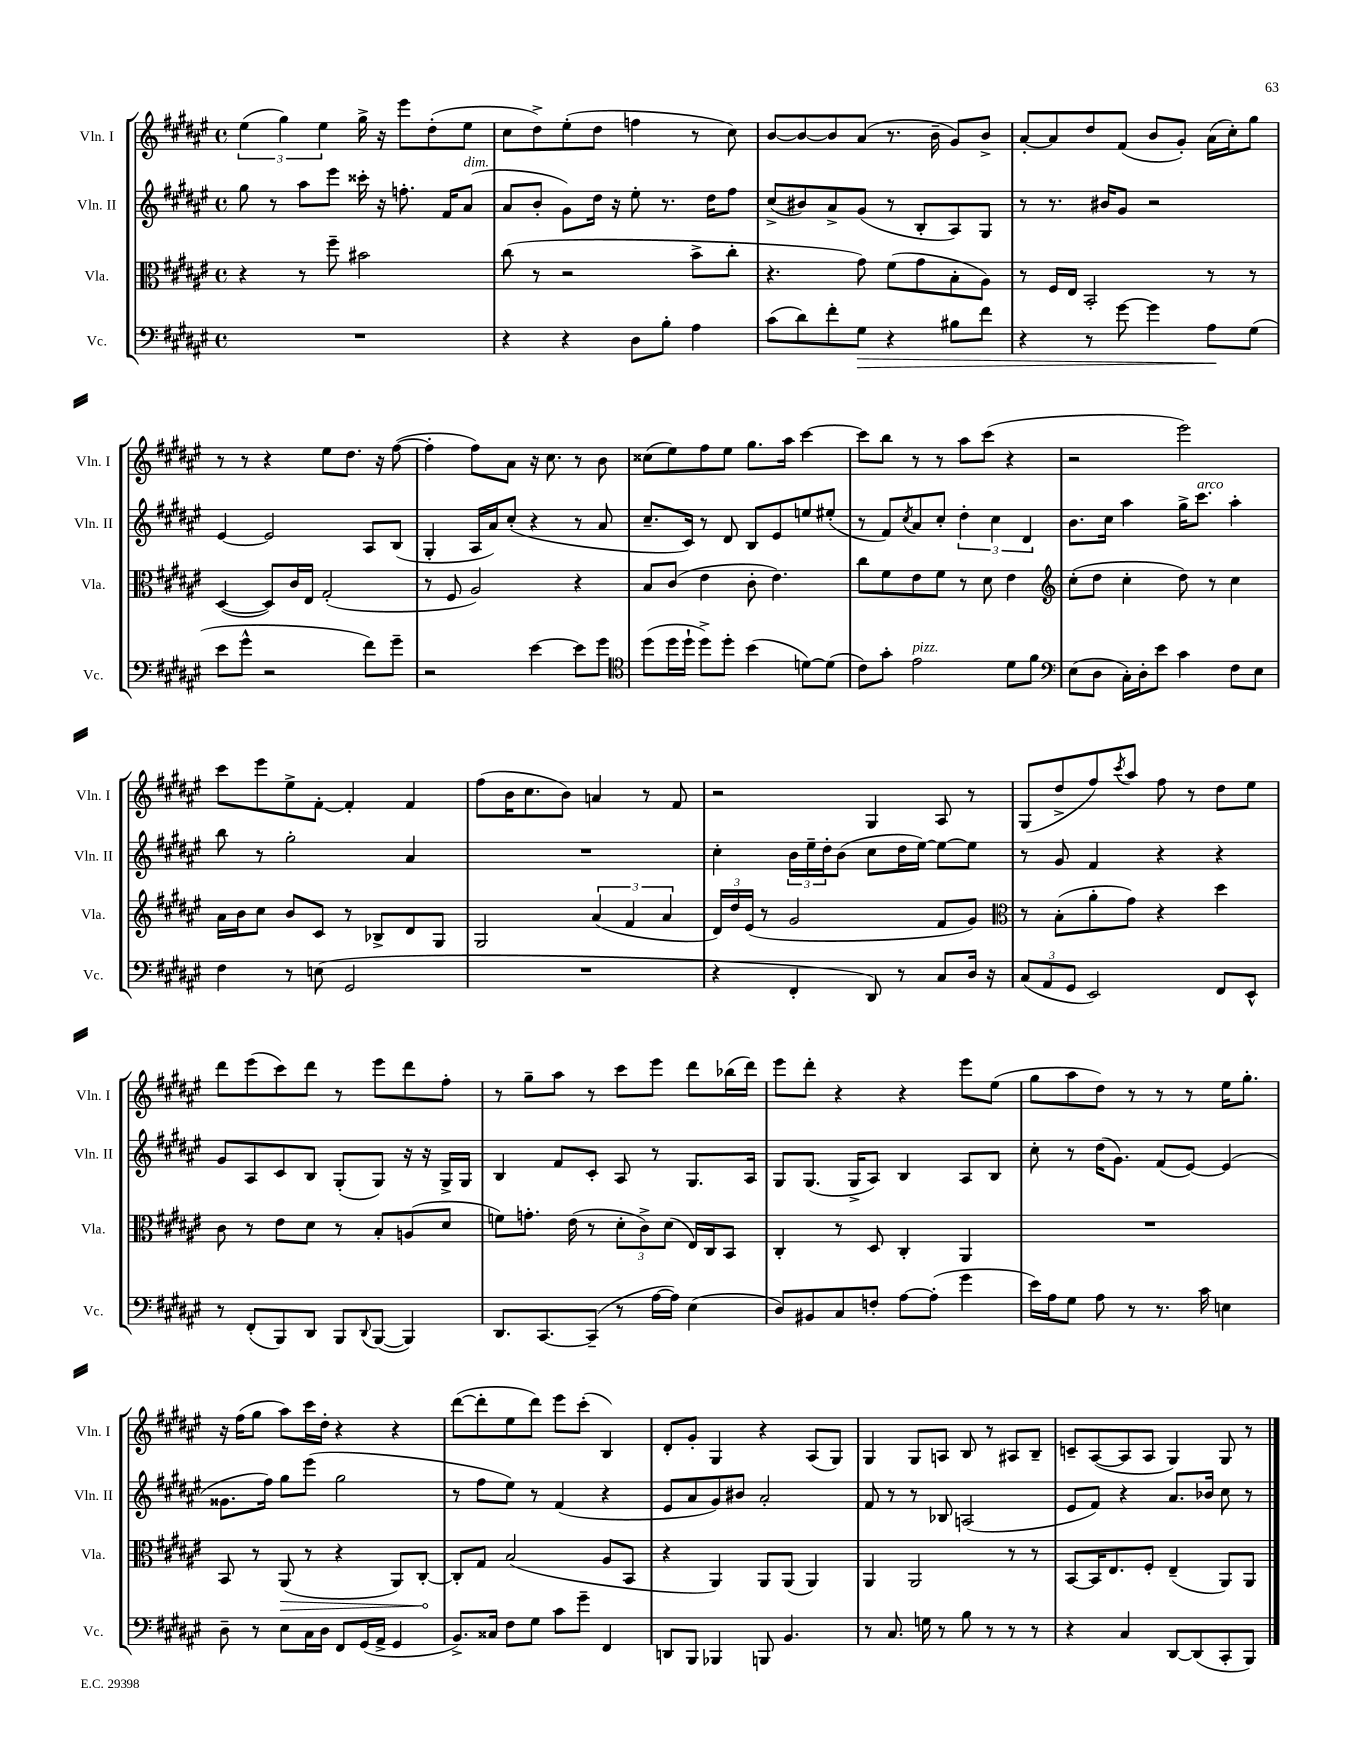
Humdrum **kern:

**kern	**dynam	**kern	**dynam	**kern	**kern
*part4	*part4	*part3	*part3	*part2	*part1
*staff4	*staff4	*staff3	*staff3	*staff2	*staff1
*I"Vc.	*	*I"Vla.	*	*I"Vln. II	*I"Vln. I
*I'Vc.	*	*I'Vla.	*	*I'Vln. II	*I'Vln. I
*clefF4	*	*clefC3	*	*clefG2	*clefG2
*k[f#c#g#d#a#e#]	*	*k[f#c#g#d#a#e#]	*	*k[f#c#g#d#a#e#]	*k[f#c#g#d#a#e#]
*M4/4	*	*M4/4	*	*M4/4	*M4/4
*met(c)	*	*met(c)	*	*met(c)	*met(c)
=22	=22	=22	=22	=22	=22
1r	.	4r	.	8gg#\	(6ee#\
.	.	.	.	8r	.
.	.	.	.	.	6gg#\)
.	.	8r	.	8aa#\L	.
.	.	.	.	.	6ee#\
.	.	8ff#~\	.	8eee#\J	.
.	.	2b#X\	.	16ccc##X'\	16gg#^\
.	.	.	.	16r	16r
.	.	.	.	8.ffn'\	8eee#\L
.	.	.	.	.	(8dd#'\
.	.	.	.	16f#/KL	.
!	!	!	!	!LO:TX:a:i:t=dim.	!
.	.	.	.	(8a#/J	8ee#\J
=23	=23	=23	=23	=23	=23
4r	.	(8cc#\	.	8a#/L	8cc#\L
.	.	8r	.	8b'/J	8dd#^\)
4r	.	2r	.	8g#\L)	(8ee#'\
.	.	.	.	16dd#\Jk	8dd#\J
.	.	.	.	16r	.
8D#\L	.	.	.	8ee#'\	4ffn\
8B'\J	.	.	.	8.r	.
4A#\	.	8b^\L	.	.	8r
.	.	.	.	16dd#\KL	.
.	.	8cc#'\J	.	8ff#\J	8cc#\)
=24	=24	=24	=24	=24	=24
(8c#\L	.	4.r	.	(8cc#^/L	[8b/L
8d#\)	.	.	.	8b#X/)	8b/_
8f#'\	.	.	.	8a#^/	8b/]
!	!LO:HP:b	!	!	!	!
8G#\J	>	8g#\)	.	(8g#/J	(8a#/J
4r	.	(8f#\L	.	8r	8.r
.	.	8g#\	.	8B'/L	.
.	.	.	.	.	16b~\
8B#X\L	.	8B'\	.	8A#/)	8g#/L)
8f#\J	.	8A#\J)	.	8G#/J	8b^/J
=25	=25	=25	=25	=25	=25
4r	.	8r	.	8r	[8a#'/L
.	.	16F#/LL	.	8.r	8a#/]
.	.	16E#/JJ	.	.	.
8r	.	2BB'/	.	.	8dd#/
.	.	.	.	16b#X/KL	.
[8g#\	.	.	.	8g#/J	(8f#/J
4g#\]	.	.	.	2r	8b/L
.	.	.	.	.	8g#'/J)
8A#\L	.	8r	.	.	(16a#\LL
.	.	.	.	.	16cc#'\J)
(8G#\J	]	8r	.	.	8gg#\J
!!LO:LB:g=z
=26	=26	=26	=26	=26	=26
8e#\L	.	([4D#/	.	[4e#/	8r
8g#^^\J	.	.	.	.	8r
2r	.	8D#/L])	.	2e#/]	4r
.	.	16c#/L	.	.	.
.	.	16E#/JJ	.	.	.
.	.	(2G#'/	.	.	8ee#\L
.	.	.	.	.	8.dd#\J
8f#\L)	.	.	.	8A#/L	.
.	.	.	.	.	16r
8g#~\J	.	.	.	(8B/J	([8ff#\
=27	=27	=27	=27	=27	=27
2r	.	8r	.	4G#'/	4ff#'\]
.	.	8F#/	.	.	.
.	.	2A#/)	.	16A#/LL	8ff#\L)
.	.	.	.	16a#/J)	.
.	.	.	.	(8cc#'/J	8a#\J
[4e#\	.	.	.	4r	16r
.	.	.	.	.	8.cc#\
8e#\L]	.	4r	.	8r	8r
8g#\J	.	.	.	8a#/	8b\
=28	=28	=28	=28	=28	=28
*clefC4	*	*	*	*	*
(8dd#\L	.	8B/L	.	8.cc#~/L	(8cc##X\L
16dd#\L	.	(8c#/J	.	.	8ee#\)
16dd#`\JJ	.	.	.	16c#/Jk)	.
8dd#^\L)	.	4e#\	.	8r	8ff#\
8dd#'\J	.	.	.	8d#/	8ee#\J
(4b\	.	8c#'\	.	8B/L	8.gg#\L
.	.	4.e#\)	.	8e#/	.
.	.	.	.	.	16aa#\Jk
[8dn\L)	.	.	.	8een/	[4ccc#\
(8d\J]	.	.	.	(8ee#X'/J	.
=29	=29	=29	=29	=29	=29
8c#\L)	.	8cc#\L	.	8r	8ccc#\L]
8g#'\J	.	8f#\	.	8f#/L)	8bb\J
.	.	.	.	8qcc#/	.
!LO:TX:a:i:t=pizz.	!	!	!	!	!
2e#\	.	8e#\	.	8a#/	8r
.	.	8f#\J	.	8cc#'/J	8r
.	.	8r	.	6dd#'\	8aa#\L
.	.	8d#\	.	.	(8ccc#\J
.	.	.	.	6cc#\	.
8d#\L	.	4e#\	.	.	4r
.	.	.	.	6d#/	.
8f#\J	.	.	.	.	.
=30	=30	=30	=30	=30	=30
*clefF4	*	*clefG2	*	*	*
(8E#\L	.	(8cc#'\L	.	8.b\L	2r
8D#\J	.	8dd#\J	.	.	.
.	.	.	.	16cc#\Jk	.
16C#'\LL)	.	4cc#'\	.	4aa#\	.
16D#'\J	.	.	.	.	.
8e#\J	.	.	.	.	.
4c#\	.	8dd#\)	.	16gg#^\KL	2eee#\)
!	!	!	!	!LO:TX:a:i:t=arco	!
.	.	.	.	8.ccc#\J	.
.	.	8r	.	.	.
8F#\L	.	4cc#\	.	4aa#'\	.
8E#\J	.	.	.	.	.
!!LO:LB:g=z
=31	=31	=31	=31	=31	=31
4F#\	.	16a#\LL	.	8bb\	8ccc#\L
.	.	16b\J	.	.	.
.	.	8cc#\J	.	8r	8eee#\
8r	.	8b/L	.	2gg#'\	8ee#^\
(8En\	.	8c#/J	.	.	[8f#'\J
2GG#/	.	8r	.	.	4f#'/]
.	.	8B-X^/L	.	.	.
.	.	8d#/	.	4a#/	4f#/
.	.	8G#/J	.	.	.
=32	=32	=32	=32	=32	=32
1r	.	2G#/	.	1r	(8ff#\L
.	.	.	.	.	16b\K
.	.	.	.	.	8.cc#\
.	.	.	.	.	8b\J)
.	.	(6a#/	.	.	4an/
.	.	6f#/	.	.	.
.	.	.	.	.	8r
.	.	6a#/	.	.	.
.	.	.	.	.	8f#/
=33	=33	=33	=33	=33	=33
4r	.	24d#/LL)	.	4cc#'\	2r
.	.	24dd#/	.	.	.
.	.	(24e#/JJ	.	.	.
.	.	8r	.	.	.
4FF#'/	.	2g#/	.	24b\LL	.
.	.	.	.	24ee#~\	.
.	.	.	.	24dd#'\J	.
.	.	.	.	(8b\J	.
8DD#/)	.	.	.	8cc#\L	4G#/
8r	.	.	.	16dd#\L	.
.	.	.	.	[16ee#\JJ)	.
8C#/L	.	8f#/L	.	8ee#\L_	8A#/
16D#/Jk	.	8g#/J)	.	8ee#\J]	8r
16r	.	.	.	.	.
=34	=34	=34	=34	=34	=34
*	*	*clefC3	*	*	*
(12C#/L	.	8r	.	8r	(8G#/L
12AA#/	.	.	.	.	.
.	.	(8B'\L	.	8g#/	8dd#^/
12GG#/J	.	.	.	.	.
2EE#/)	.	8a#'\	.	4f#/	8ff#/)
.	.	.	.	.	8qccc#/
.	.	8g#\J)	.	.	8aa#/J
.	.	4r	.	4r	8ff#\
.	.	.	.	.	8r
8FF#/L	.	4dd#\	.	4r	8dd#\L
8EE#^^/J	.	.	.	.	8ee#\J
!!LO:LB:g=z
=35	=35	=35	=35	=35	=35
8r	.	8c#\	.	8g#/L	8ddd#\L
(8FF#'/L	.	8r	.	8A#/	(8eee#\
8BBB/)	.	8e#\L	.	8c#/	8ccc#\)
8DD#/J	.	8d#\J	.	8B/J	8ddd#\J
8BBB/L	.	8r	.	(8G#'/L	8r
8qqDD#/	.	.	.	.	.
([8BBB/J	.	8B'/L	.	8G#/J)	8eee#\L
4BBB/])	.	(8An/	.	16r	8ddd#\
.	.	.	.	16r	.
.	.	8d#/J	.	16G#^/LL	8ff#'\J
.	.	.	.	16G#/JJ	.
=36	=36	=36	=36	=36	=36
8.DD#/L	.	8fn\L)	.	4B/	8r
.	.	8.gn'\J	.	.	8gg#~\L
[8.CC#/	.	.	.	.	.
.	.	.	.	8f#/L	8aa#\J
.	.	(16e#\	.	.	.
(8CC#~/J]	.	8r	.	8c#'/J	8r
8r	.	12d#'\L	.	8A#/	8ccc#\L
.	.	12c#^\)	.	.	.
[16A#\LL	.	.	.	8r	8eee#\J
.	.	(12d#\J	.	.	.
16A#\JJ])	.	.	.	.	.
(4E#\	.	16E#/LL)	.	8.G#/L	8ddd#\L
.	.	16C#/J	.	.	.
.	.	8BB/J	.	.	(16bb-X\L
.	.	.	.	16A#/Jk	16ddd#\JJ)
=37	=37	=37	=37	=37	=37
8D#/L)	.	4C#'/	.	8G#/L	8eee#\L
8BB#X/	.	.	.	(8.G#/J	8ddd#'\J
8C#/	.	8r	.	.	4r
.	.	.	.	16G#^/KL	.
8Fn'/J	.	8D#/	.	8A#/J)	.
[8A#\L	.	4C#'/	.	4B/	4r
(8A#'\J]	.	.	.	.	.
4g#\	.	4AA#/	.	8A#/L	8eee#\L
.	.	.	.	8B/J	(8ee#\J
=38	=38	=38	=38	=38	=38
16e#\LL)	.	1r	.	8cc#'\	8gg#\L
16A#\J	.	.	.	.	.
8G#\J	.	.	.	8r	8aa#\
8A#\	.	.	.	(16dd#\KL	8dd#\J)
.	.	.	.	8.g#\J)	.
8r	.	.	.	.	8r
8.r	.	.	.	(8f#/L	8r
.	.	.	.	[8e#/J)	8r
16c#\	.	.	.	.	.
4En\	.	.	.	(4e#/]	16ee#\KL
.	.	.	.	.	8.gg#'\J
!!LO:LB:g=z
=39	=39	=39	=39	=39	=39
8D#~\	.	8BB/	.	8.g##X\L	16r
.	.	.	.	.	(16ff#\KL
8r	.	8r	.	.	8gg#\J
.	.	.	.	16ff#\Jk)	.
!	!	!	!LO:HP:b	!	!
8E#\L	.	(8AA#/	>	8gg#\L	8aa#\L)
16C#\L	.	8r	.	(8eee#\J	16ccc#\L
16D#\JJ	.	.	.	.	16dd#'\JJ
8FF#/L	.	4r	.	2gg#\	4r
(16GG#/L	.	.	.	.	.
16AA#^/JJ	.	.	.	.	.
4GG#/	.	8AA#/L)	.	.	4r
.	.	[8C#'/J	.	.	.
.	.	.	]	.	.
=40	=40	=40	=40	=40	=40
8.BB^/L)	.	8C#'/L]	.	8r	([8ddd#\L
.	.	8G#/J	.	8ff#\L	8ddd#'\]
16C##X/Jk	.	.	.	.	.
8F#\L	.	(2B/	.	8ee#\J)	8ee#\
8G#\J	.	.	.	8r	8ddd#\J)
8c#\L	.	.	.	(4f#/	8eee#\L
8g#~\J	.	.	.	.	(8ccc#'\J
4FF#/	.	8A#/L	.	4r	4B/)
.	.	8BB/J	.	.	.
=41	=41	=41	=41	=41	=41
8DDn/L	.	4r	.	8e#/L	8d#'/L
8BBB/J	.	.	.	8a#/	8g#'/J
4BBB-X/	.	4AA#/)	.	8g#/)	4G#/
.	.	.	.	8b#X/J	.
8BBBn/	.	8AA#/L	.	2a#'/	4r
4.BB/	.	(8AA#/J	.	.	.
.	.	4AA#/)	.	.	(8A#/L
.	.	.	.	.	8G#/J)
=42	=42	=42	=42	=42	=42
8r	.	4AA#/	.	8f#/	4G#/
8.C#/	.	.	.	8r	.
.	.	2AA#/	.	8r	8G#/L
16Gn\	.	.	.	.	.
8r	.	.	.	8B-X/	8An/J
8B\	.	.	.	(2An/	8B/
8r	.	.	.	.	8r
8r	.	8r	.	.	8A#X/L
8r	.	8r	.	.	8B~/J
=43	=43	=43	=43	=43	=43
4r	.	[8BB/L	.	8e#/L	8cn~/L
.	.	16BB/K]	.	8f#/J)	([8A#/
.	.	8.E#/	.	.	.
4C#/	.	.	.	4r	8A#/]
.	.	8F#'/J	.	.	8A#/J
[8DD#/L	.	(4E#~/	.	8.a#/L	4G#/)
(8DD#/]	.	.	.	.	.
.	.	.	.	16b-X/Jk	.
8CC#'/	.	8AA#/L)	.	8cc#\	8G#/
8BBB/J)	.	8AA#/J	.	8r	8r
==	==	==	==	==	==
*-	*-	*-	*-	*-	*-
